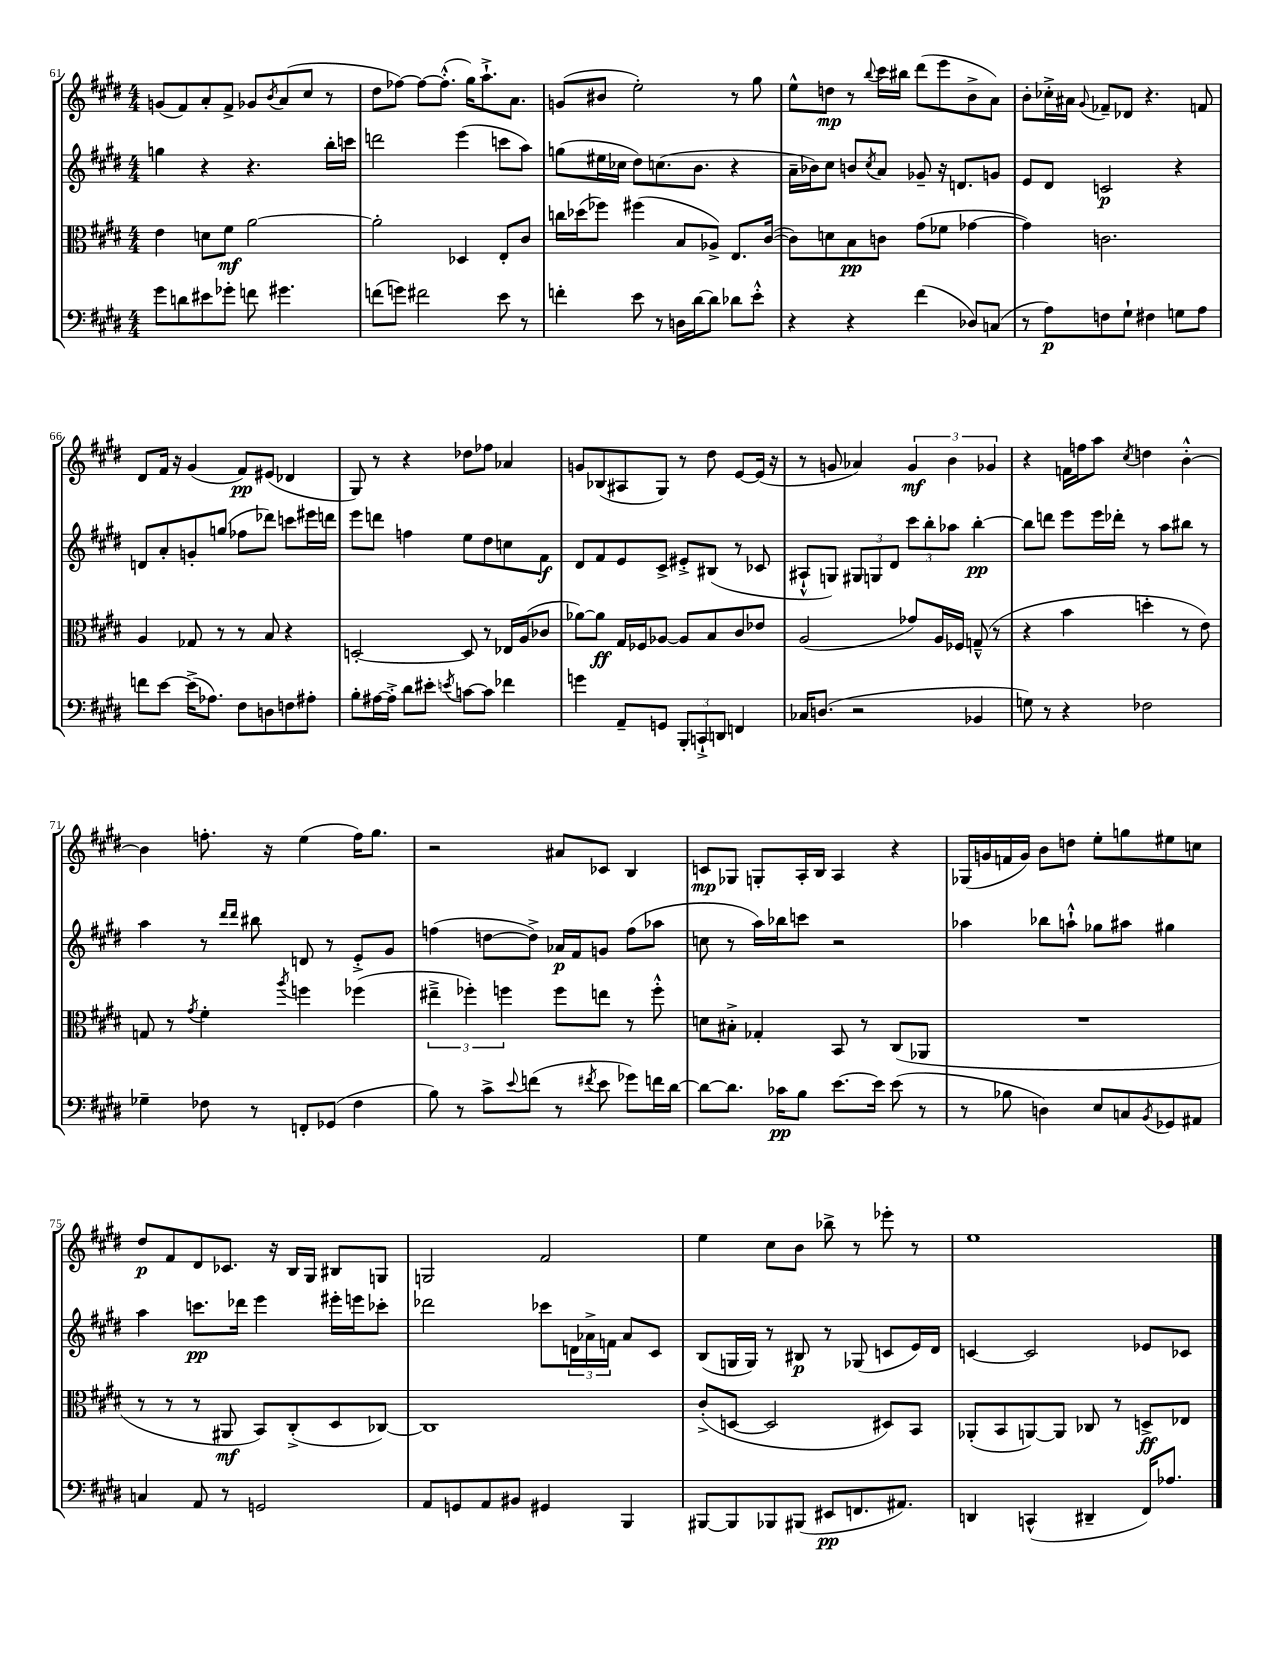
<<
\new StaffGroup <<
\new Staff = "s0" {
    \clef treble \key e \major \numericTimeSignature \time 4/4
    g'8( fis'8) a'8-. fis'8-> ges'8 \acciaccatura { b'8 } a'8( cis''8 r8 |
    dis''8 fes''8~) fes''8~ fes''8.-.-^( gis''16) a''8.-!-> a'8. |
    g'8( bis'8 e''2-.) r8 gis''8 |
    e''8-^ d''8\mp r8 \appoggiatura { b''8 } cis'''16 bis''16 dis'''8( e'''8 b'8-> a'8) |
    b'8-. ces''16-.-> ais'16 \appoggiatura { gis'8 } fes'8-- des'8 r4. f'8 |
    dis'8 fis'16 r16 gis'4( fis'8\pp) eis'8( des'4 |
    gis8) r8 r4 des''8 fes''8 aes'4 |
    g'8 bes8( ais8 gis8) r8 dis''8 e'8~ e'16( r16 |
    r8 g'8 aes'4) \tuplet 3/2 { g'4\mf b'4 ges'4 } |
    r4 f'16 f''16 a''8 \acciaccatura { cis''8 } d''4 b'4~-.-^ |
    b'4 f''8.-. r16 e''4( f''16) gis''8. |
    r2 ais'8 ces'8 b4 |
    c'8\mp ges8 g8-. a16-. b16 a4 r4 |
    ges16( g'16 f'16 g'16) b'8 d''8 e''8-. g''8 eis''8 c''8 |
    dis''8\p fis'8 dis'8 ces'8. r16 b16 gis16 bis8 g8 |
    g2 fis'2 |
    e''4 cis''8 b'8 bes''8-> r8 ees'''8-. r8 |
    e''1 \bar "|." |
}
\new Staff = "s1" {
    \clef treble \key e \major \numericTimeSignature \time 4/4
    g''4 r4 r4. b''16-. c'''16 |
    d'''2 e'''4( c'''8 a''8) |
    g''8( eis''16 ces''16 dis''8) c''8.( b'8. r4 |
    a'16-- bes'16) cis''8 b'8 \acciaccatura { cis''8 } a'8 ges'8-- r16 d'8. g'8 |
    e'8 dis'8 c'2\p r4 |
    d'8 a'8-. g'8-. g''8( fes''8 des'''8) c'''8 eis'''16 d'''16 |
    e'''8 d'''8 f''4 e''8 dis''8 c''8 fis'8\f |
    dis'8 fis'8 e'8 cis'8-> eis'8-.-> bis8( r8 ces'8 |
    ais8-!-^ g8) \tuplet 3/2 { gis8 g8 dis'8 } \tuplet 3/2 { cis'''8 b''8-. aes''8 } b''4~-.\pp |
    b''8 d'''8 e'''8 e'''16 des'''16-. r8 a''8 bis''8 r8 |
    a''4 r8 \grace { dis'''16 dis'''16 } bis''8 d'8 r8 e'8-.-> gis'8 |
    f''4( d''8~ d''8->) aes'16\p fis'16 g'8 f''8( aes''8 |
    c''8 r8 a''16) bes''16 c'''8 r2 |
    aes''4 bes''8 a''8-!-^ ges''8 ais''8 gis''4 |
    a''4 c'''8.\pp des'''16 e'''4 eis'''16-. e'''16 ces'''8-. |
    des'''2 ces'''8 \tuplet 3/2 { d'16 aes'16-> f'16 } aes'8 cis'8 |
    b8( g16 g16) r8 bis8\p r8 ges8( c'8 e'16) dis'16 |
    c'4~ c'2 ees'8 ces'8 \bar "|." |
}
\new Staff = "s2" {
    \clef alto \key e \major \numericTimeSignature \time 4/4
    e'4 d'8 fis'8\mf a'2~ |
    a'2-. des4 e8-. cis'8 |
    c''16 des''16( fes''8) fis''4( b8 aes8->) e8. cis'16~( |
    cis'8) d'8 b8\pp c'8 gis'8( fes'8 ges'4~ |
    ges'4) c'2. |
    a4 ges8 r8 r8 b8 r4 |
    d2~-. d8 r8 ees16 a16( ces'8 |
    aes'8~) aes'8\ff gis16 fes16 aes8~ aes8 b8 cis'8 ees'8 |
    a2( ges'8) a16 fes16 g8---^( r8 |
    r4 b'4 d''4-. r8 e'8) |
    g8 r8 \acciaccatura { gis'8 } fis'4-. \acciaccatura { a''8 } f''4 fes''4( |
    \tuplet 3/2 { eis''4---> fes''4-.) f''4 } f''8 e''8 r8 f''8-.-^ |
    d'8 bis8-.-> ges4-. b,8 r8 cis8( aes,8 |
    R1 |
    r8 r8 r8 ais,8\mf b,8) cis8-.->( dis8 ces8~) |
    ces1 |
    cis'8-.->( d8~ d2 dis8) b,8 |
    aes,8-.( b,8 a,8~) a,8 ces8 r8 d8->\ff ees8 \bar "|." |
}
\new Staff = "s3" {
    \clef bass \key e \major \numericTimeSignature \time 4/4
    gis'8 d'8 eis'8 ges'8-. f'8 gis'4. |
    f'8( g'8) fis'2 e'8 r8 |
    f'4-. e'8 r8 d16 dis'16~ dis'8 des'8 e'8-.-^ |
    r4 r4 fis'4( des8) c8( |
    r8 a8\p) f8 gis8-! fis4 g8 a8 |
    f'8 e'8~ e'16->( aes8.) fis8 d8 f8 ais8-. |
    b8-. ais16~ ais16-.-> dis'8 eis'8-. \acciaccatura { e'8 } c'8~ c'8 fes'4 |
    g'4 a,8-- g,8 \tuplet 3/2 { b,,8-. c,8-!-> d,8 } f,4 |
    ces16 d8.( r2 bes,4 |
    g8) r8 r4 fes2 |
    ges4-- fes8 r8 f,8-. ges,8( fes4 |
    b8) r8 cis'8-> \appoggiatura { e'8 } f'8( r8 \acciaccatura { fis'8 } e'8 ges'8) f'16 dis'16~ |
    dis'8~ dis'8. ces'16\pp b8 e'8.~ e'16 e'8( r8 |
    r8 bes8 d4) e8 c8 \acciaccatura { b,8 } ges,8 ais,8 |
    c4 a,8 r8 g,2 |
    a,8 g,8 a,8 bis,8 gis,4 b,,4 |
    bis,,8~ bis,,8 bes,,8 bis,,8( eis,8\pp f,8. ais,8.) |
    d,4 c,4-^( dis,4-- fis,16) aes8. \bar "|." |
}
>>
>>
\layout { \context { \Score currentBarNumber = #61 } }
